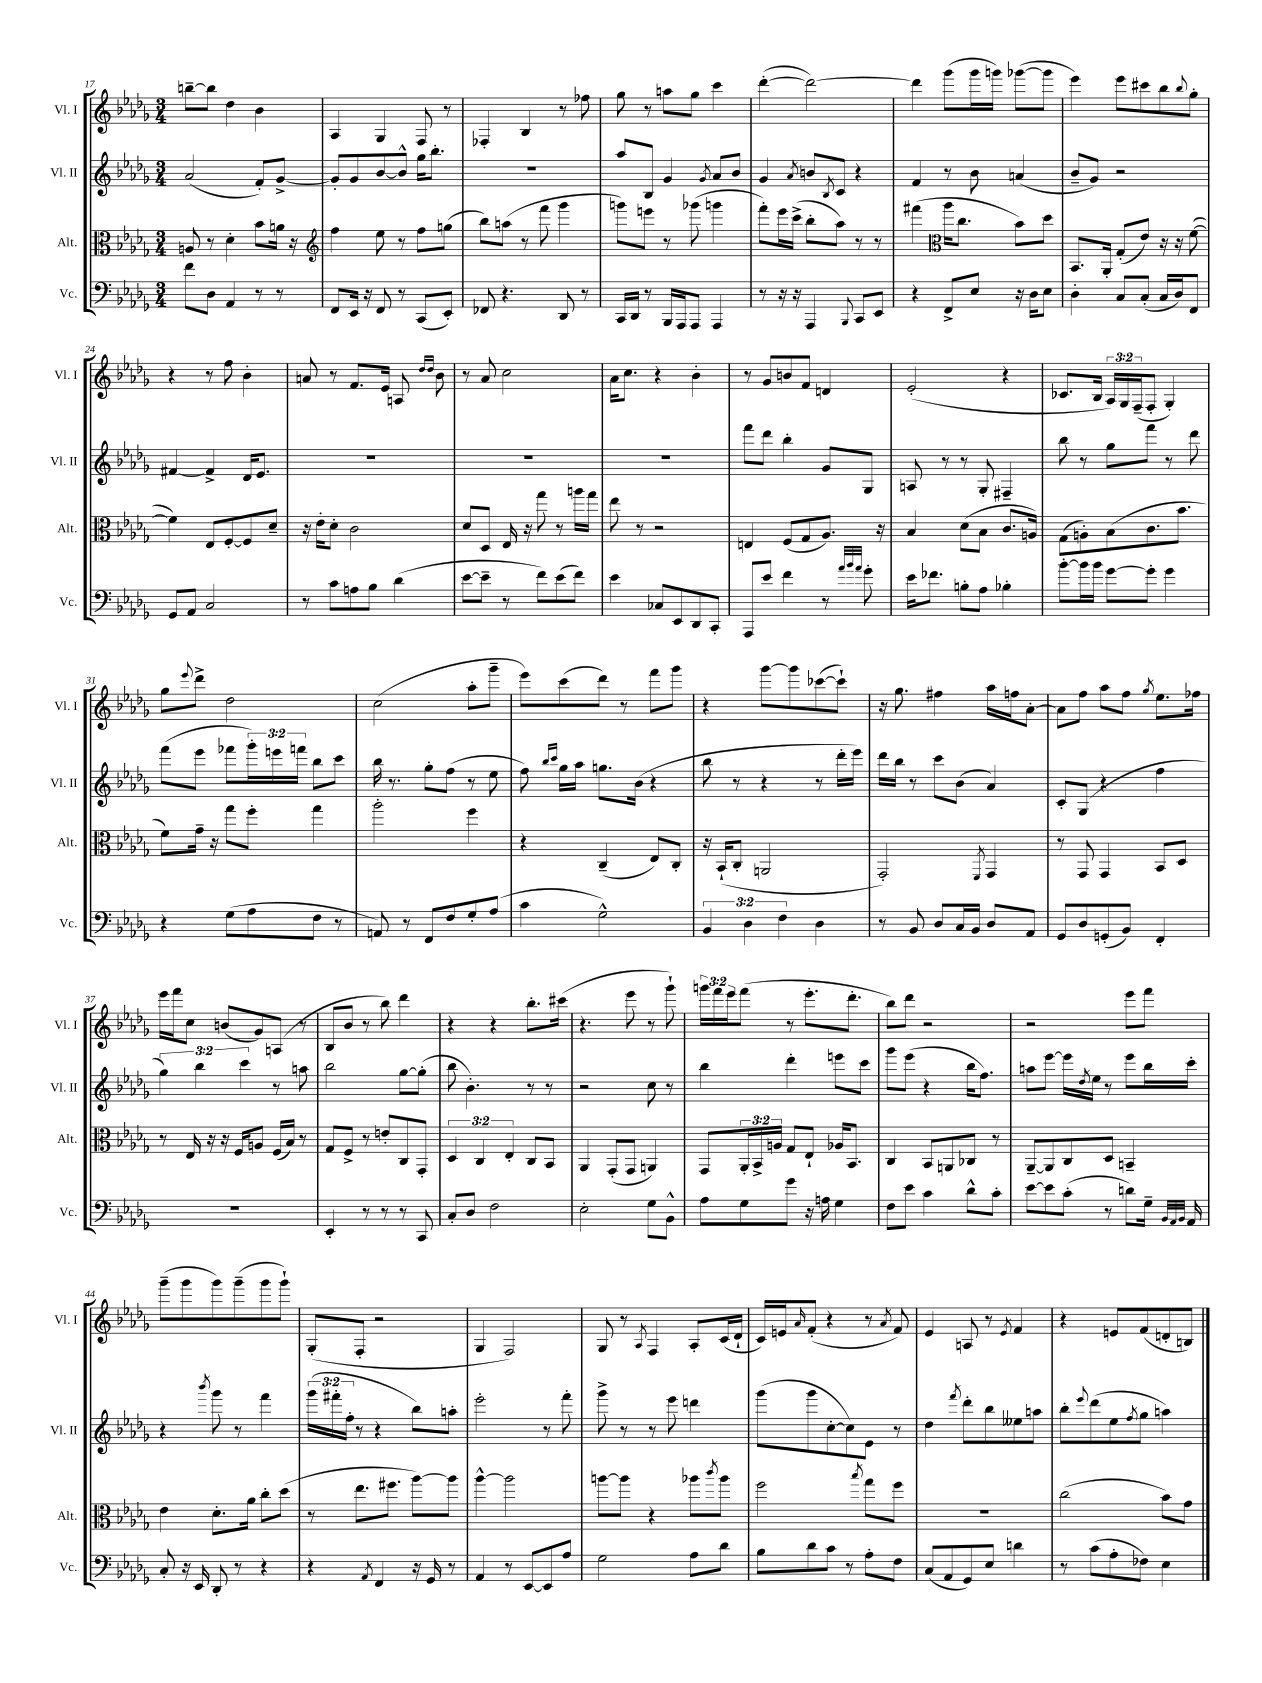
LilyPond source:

<<
\new StaffGroup <<
\new Staff = "s0" \with { instrumentName = "Vl. I" shortInstrumentName = "Vl. I" } {
    \clef treble \key des \major \numericTimeSignature \time 3/4 \override Staff.TupletNumber.text = #tuplet-number::calc-fraction-text
    b''8~-- b''8 des''4 bes'4 |
    aes4 ges4 f8 r8 |
    fes4-. bes4 r8 fes''8 |
    ges''8 r8 a''8 ges''8 c'''4 |
    des'''4~-.( des'''2~) |
    des'''4 ges'''8( ges'''16 g'''16) ges'''8~( ges'''8 |
    ees'''4) ees'''8 cis'''8 bes''8 \appoggiatura { bes''8 } ges''8-. |
    r4 r8 f''8 bes'4-. |
    a'8 r8 f'8. ees'16 a8 \grace { des''16 des''16 } bes'8 |
    r8 aes'8 c''2 |
    aes'16 c''8. r4 bes'4-. |
    r8 ges'8 b'8 f'8 d'4 |
    ees'2-.( r4 |
    ces'8. bes16 \tuplet 3/2 { aes16) ges16 f16--( } f8-. ges4-.) |
    ges''8 \appoggiatura { ees'''8 } des'''8-> des''2 |
    c''2( aes''8-. ges'''8-- |
    ees'''8) c'''8( des'''8) r8 f'''8 ges'''8 |
    r4 ges'''8~ ges'''8 ces'''8~( ces'''8-!) |
    r16 ges''8. fis''4 aes''16 f''16 aes'8~-. |
    aes'8 f''8 aes''8 f''8 \acciaccatura { ges''8 } ees''8. fes''16 |
    ees'''16 f'''16 c''8 b'8( ges'8) a8( r8 |
    bes8 bes'8 r8 bes''8) des'''4 |
    r4 r4 bes''8.-. cis'''16( |
    r4. ees'''8 r8 ges'''8-!) |
    \tuplet 3/2 { g'''16 f'''16 ees'''16 } f'''8( r8 ees'''8.-. des'''8.-. |
    bes''8) des'''8 r2 |
    r2 ees'''8 f'''8 |
    ges'''8--( ges'''8 ges'''8) ges'''8--( ges'''8 ges'''8-!) |
    ges8-.( f8-. r2 |
    ges4 f2) |
    ges8 r8 \acciaccatura { aes8 } f4 aes8-. c'16( des'16-! |
    c'16) e'16 \grace { aes'16 } f'8-.( r4 r8 \acciaccatura { aes'8 } f'8) |
    ees'4 a8 r8 \acciaccatura { ees'8 } f'4 |
    r4 e'8 f'8( d'8-. b8) \bar "|." |
}
\new Staff = "s1" \with { instrumentName = "Vl. II" shortInstrumentName = "Vl. II" } {
    \clef treble \key des \major \numericTimeSignature \time 3/4 \override Staff.TupletNumber.text = #tuplet-number::calc-fraction-text
    aes'2( f'8-.) ges'8~-> |
    ges'8-. ges'8 bes'8~ bes'8-^ ges''16 bes''8.-. |
    R2. |
    aes''8 bes8 ges'4 \acciaccatura { ges'8 } aes'8 bes'8 |
    ges'4 \acciaccatura { aes'8 } b'8 \acciaccatura { bes8 } c'8 r4 |
    f'4 r8 bes'8 a'4( |
    bes'8-- ges'8) r2 |
    fis'4~ fis'4-> des'16 ees'8. |
    R2. |
    R2. |
    R2. |
    f'''8 des'''8 bes''4-. ges'8 ges8 |
    a8 r8 r8 ges8-. fis4-- |
    bes''8 r8 ges''8 f'''8 r8 des'''8 |
    f'''8( ees'''8 fes'''8 \tuplet 3/2 { ges'''16-.) e'''16 f'''16 } bes''8 c'''8 |
    bes''16 r8. ges''8-. f''8( r8 ees''8 |
    f''8) \grace { bes''16 c'''16 } ges''16 aes''16 g''8. bes'16( r4 |
    bes''8 r8 r4 r8 des'''16-. ees'''16) |
    des'''16 bes''16 r8 c'''8 bes'8( aes'4) |
    c'8-. ges8( r4 f''4 |
    \tuplet 3/2 { ges''4) bes''4 c'''4 } r8 a''8 |
    bes''2 ges''8~ ges''8-.( |
    bes''8 bes'4.-.) r8 r8 |
    r2 c''8 r8 |
    bes''4 des'''4-. e'''8 c'''8 |
    ges'''8 ees'''8( r4 bes''16 f''8.) |
    a''8 ees'''8~ ees'''16 \acciaccatura { des''8 } ees''16 r8 ees'''8 bes''16 c'''16-. |
    r4 \acciaccatura { bes'''8 } ges'''8 r8 f'''4 |
    \tuplet 3/2 { ges'''16( fis'''16-. f''16-. } r8 r4 bes''8) a''8-. |
    ees'''2-. r8 f'''8-. |
    ges'''8-> r8 r8 ees'''8 d'''4 |
    ges'''8( ges'''8 c''8~-. c''8) ees'8 r8 |
    des''4 \acciaccatura { f'''8 } des'''8-. bes''8 eeses''8 a''8 |
    bes''8-. \appoggiatura { ees'''8 } des'''8( ees''8 \acciaccatura { f''8 } ges''8 a''4) \bar "|." |
}
\new Staff = "s2" \with { instrumentName = "Alt." shortInstrumentName = "Alt." } {
    \clef alto \key des \major \numericTimeSignature \time 3/4 \override Staff.TupletNumber.text = #tuplet-number::calc-fraction-text
    a8 r8 des'4-. bes'8 a'16 r16 |
    \clef treble f''4 ees''8 r8 f''8 g''8( |
    bes''8) a''8( r8 f'''8 ges'''4 |
    g'''8) e'''8 r8 ges'''8( g'''4 |
    f'''8-.) ees'''16 c'''16->( bes''8-. aes''8) r8 r8 |
    fis'''4( \clef alto aes''16 c''8. bes'8) des''8 |
    bes,8. aes,16-. ges8-.( ees'8) r16 r16 f'8~( |
    f'4) ees8 f8~-. f8 des'8-- |
    r16 ees'16-. des'8-. c'2 |
    des'8 des8 ees16 r16 ges''8 r8 a''16 ges''16 |
    ees''8 r8 r2 |
    e4 f8( ges8 aes8.) r16 |
    bes4 des'8( bes8 c'8. a16) |
    ges8( a8-.) bes8( c'8. bes'8. |
    f'8) ges'16-- r16 ges''8 f''8-. ges''4 |
    aes''2-. f''4 |
    r4 c4--( ees8) c8-. |
    r16 bes,16-!( c8-. a,2 |
    ges,2-.) \acciaccatura { f,8 } ges,4 |
    r8 ges,8 ges,4 bes,8 des8 |
    r8 ees16 r16 r16 f16 a8 f16( bes16) r8 |
    ges8 f8-> r8 e'8-. c8 ges,8-. |
    \tuplet 3/2 { des4 c4 ees4-. } c8 bes,8 |
    aes,4 ges,8-.( ges,8 a,4) |
    ges,8 \tuplet 3/2 { aes,16-. bes,16-> a16 } ges8 ees8-! aes16 bes,8. |
    c4 bes,8 a,8 ces8 r8 |
    aes,8~-- aes,8 c8 des8 b,4-- |
    ees'4 des'8.-. aes'16 c''8-. des''8( |
    r8 ees''8. fis''8. aes''8~) aes''8 |
    aes''4~-^ aes''2 |
    a''8~ a''8 r4 aes''8 \acciaccatura { c'''8 } aes''8 |
    f''2 \acciaccatura { bes''8 } ges''8 f''8 |
    R2. |
    c''2( bes'8) ges'8 \bar "|." |
}
\new Staff = "s3" \with { instrumentName = "Vc." shortInstrumentName = "Vc." } {
    \clef bass \key des \major \numericTimeSignature \time 3/4 \override Staff.TupletNumber.text = #tuplet-number::calc-fraction-text
    f'8 des8 aes,4 r8 r8 |
    f,8 ees,16 r16 f,8 r8 c,8( ees,8-.) |
    fes,8 r4. des,8 r8 |
    c,16 des,16 r8 bes,,16 aes,,16 aes,,8 aes,,4 |
    r8 r16 r16 aes,,4 \appoggiatura { bes,,8 } c,8 ees,8 |
    r4 f,8-> ees8 r16 des16 ees8 |
    des4-. c8 c8-.( c16 des16) f,8 |
    ges,8 aes,8 c2 |
    r8 c'8 a8 bes8 des'4( |
    ees'8~ ees'8-- r8 f'8) ees'8( f'8) |
    ees'4 ces8 ees,8 des,8 c,8-. |
    aes,,8 ees'8 f'4 r8 \grace { aes'32 bes'32 aes'32 } ges'8-. |
    ees'16 fes'8. b8-. aes8 bes4-. |
    bes'8~-. bes'16 bes'16 ges'8~ ges'8-. ges'4 |
    r4 ges8( aes8 f8 r8 |
    a,8) r8 f,8 f8 ges8-. aes8( |
    c'4 ges2-^) |
    \tuplet 3/2 { bes,4 des4 f4 } des4 |
    r8 bes,8 des8 c16 bes,16 des8 aes,8 |
    ges,8 des8 g,8-.( bes,8) f,4-. |
    R2. |
    ees,4-. r8 r8 r8 c,8 |
    c8-. des8 f2 |
    ees2-. ges8 bes,8-^ |
    aes8 ges8 ges'8 r16 a16 ges4 |
    f8 ees'8 c'4 des'8-^ c'8-. |
    ees'8~ ees'8 c'8-.( r8 d'8) ges16-- \grace { bes,32 aes,32 bes,32 } aes,16 |
    c8-. r16 ees,16 des,8-. r8 r4 |
    r4 \acciaccatura { aes,8 } f,4 r16 ges,16 r8 |
    aes,4 r8 ees,8~ ees,8 aes8 |
    ges2 aes8 des'8 |
    bes8 des'8 c'8 r8 aes8-. f8 |
    c8( aes,8 ges,8) ees8 d'4 |
    r8 c'8( aes8-. fes8) ees4 \bar "|." |
}
>>
>>
\layout { \context { \Score currentBarNumber = #17 } }
